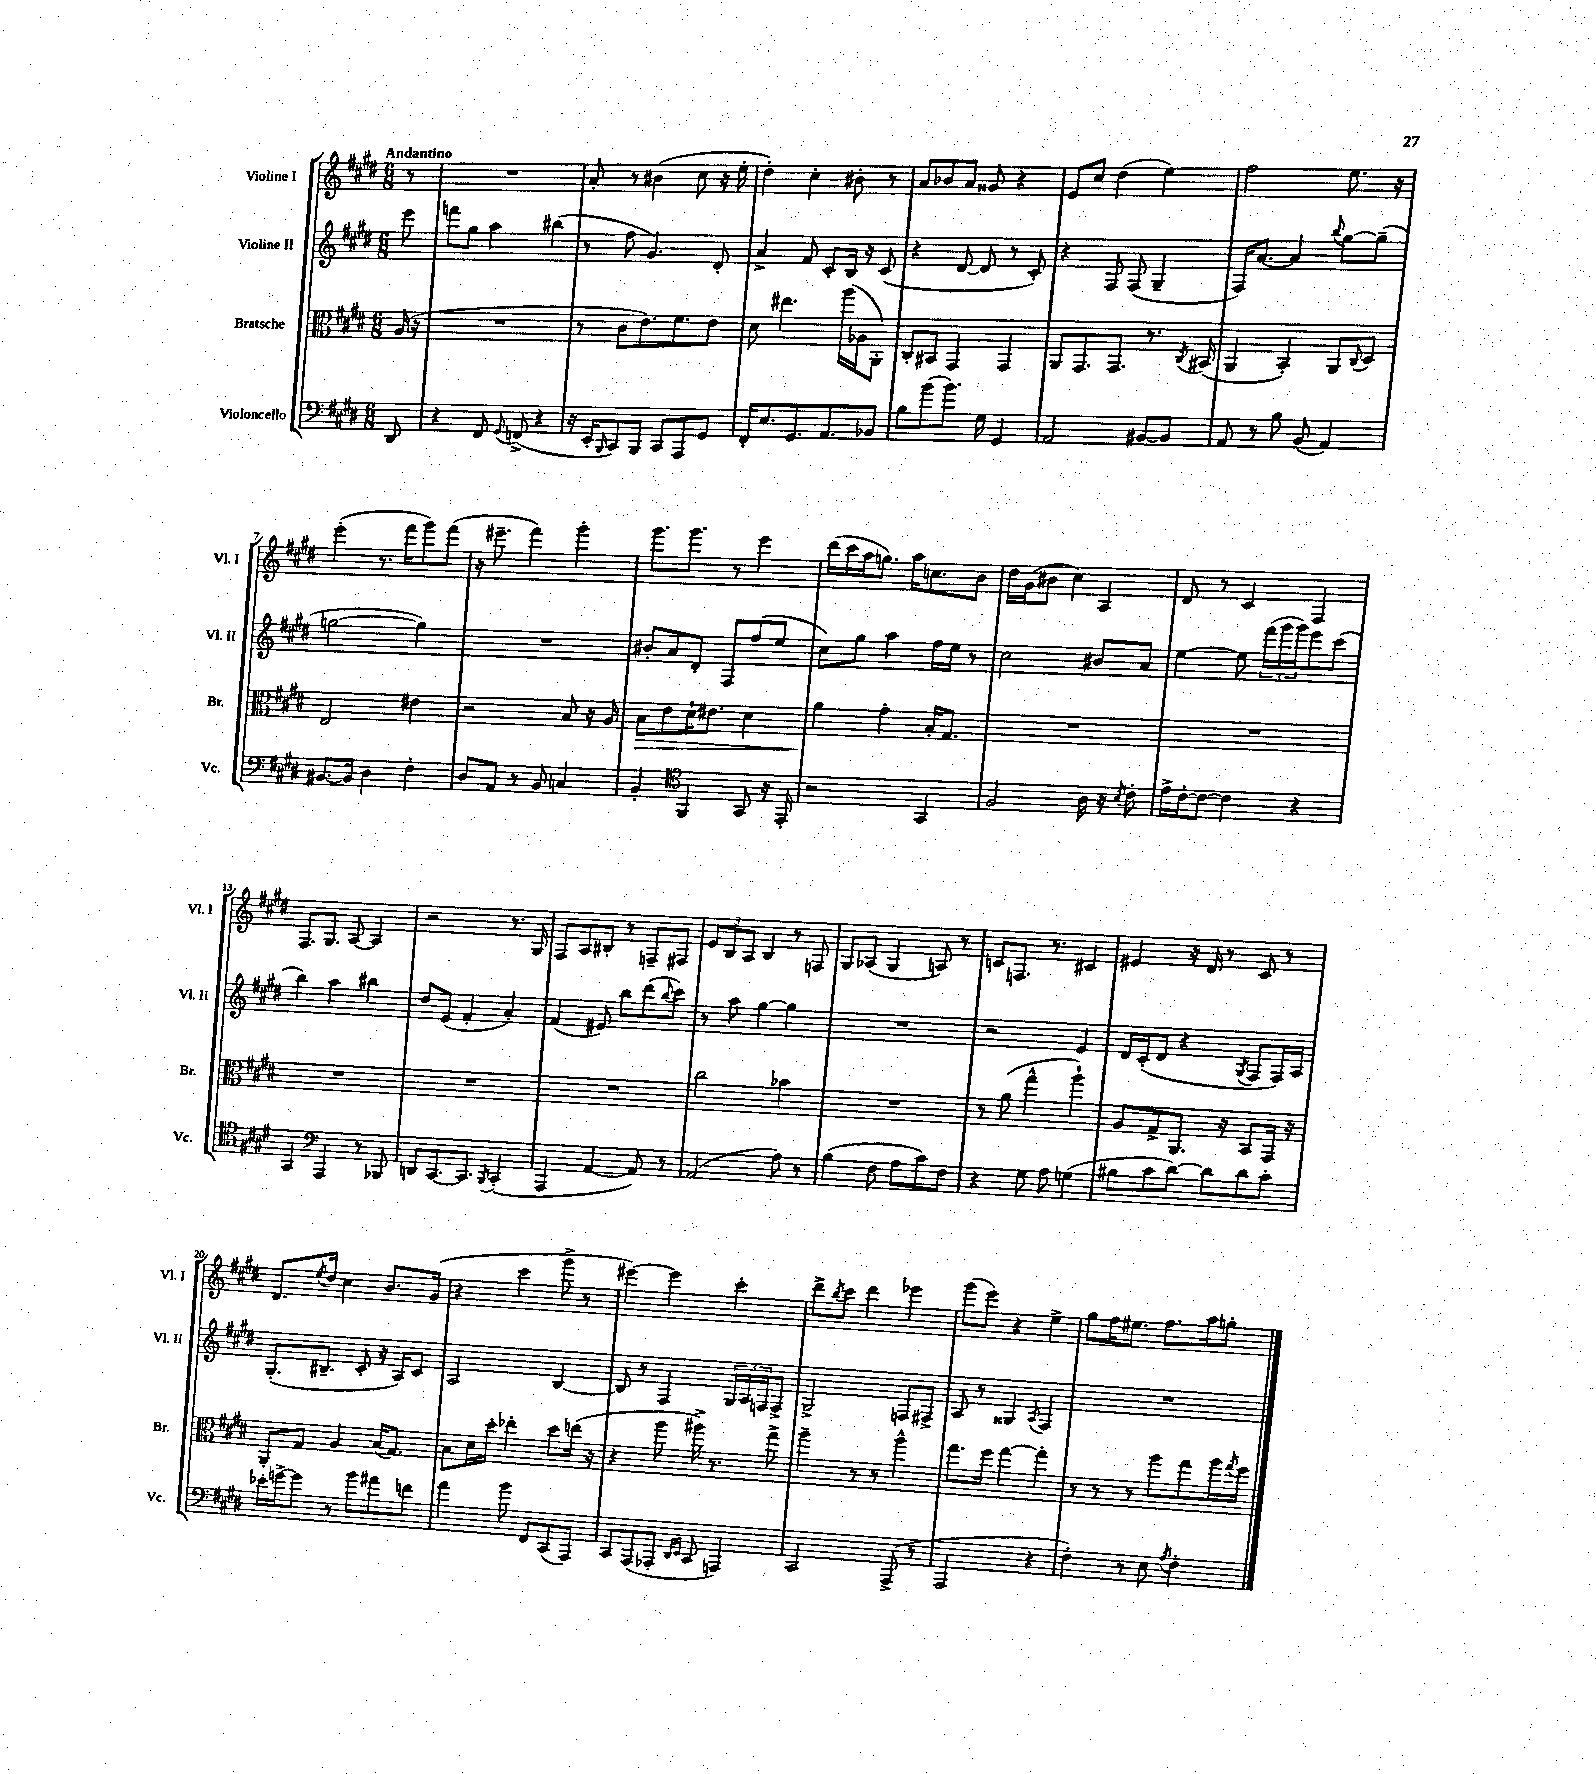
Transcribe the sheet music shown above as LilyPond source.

<<
\new StaffGroup <<
\new Staff = "s0" \with { instrumentName = "Violine I" shortInstrumentName = "Vl. I" } {
    \clef treble \key e \major \numericTimeSignature \time 6/8 \partial 8 \tempo "Andantino"
    r8 |
    R2. |
    a'8-. r8 bis'4( cis''8 r16 e''16-. |
    dis''4-.) cis''4-. bis'8-. r8 |
    a'8 bes'8 a'8 gisis'8 r4 |
    e'8 cis''8 dis''4( e''4) |
    fis''2 e''8. r16 |
    e'''4-.( r8. fis'''16 gis'''8) fis'''8( |
    r16 eis'''8.-- fis'''4) gis'''4-. |
    gis'''8. gis'''8. r8 e'''4 |
    dis'''16( cis'''16 a''16 g''8.) a''16 c''8. b'8 |
    dis''16 gis'16( bis'8 cis''4) a4 |
    dis'8 r8 cis'4 fis4 |
    fis8. gis8. a8~ a4 |
    r2 r8. gis16 |
    fis8 a8 bis8-. r8 f8-- fis8 |
    \tuplet 3/2 { e'8 b8 a8 } b4 r8 f8 |
    gis8 aes8( gis4 a8) r8 |
    c'8 f8. r8. cis'4 |
    eis'4 r16 dis'16 r8 cis'8 r8 |
    dis'8. \acciaccatura { e''8 } dis''16 cis''4 b'8. gis'16( |
    r4 cis'''4 gis'''8-> r8 |
    eis'''4~) eis'''4 cis'''4-. |
    dis'''8-> \acciaccatura { b''8 } cis'''8 dis'''4 ees'''4 |
    gis'''8( e'''8) r4 e''4-> |
    gis''8 fis''16 eis''8. fis''8. a''16 g''8-. \bar "|." |
}
\new Staff = "s1" \with { instrumentName = "Violine II" shortInstrumentName = "Vl. II" } {
    \clef treble \key e \major \numericTimeSignature \time 6/8 \partial 8
    e'''8 |
    f'''8 gis''8 a''4 bis''4( |
    r8 fis''8 gis'4.) dis'8-. |
    a'4-> fis'8 cis'8-. b16 r16 cis'8( |
    r4 dis'8~ dis'8 r8 cis'8-.) |
    r4 fis8 fis8( gis4-- |
    fis16) a'8.~ a'4 \appoggiatura { b''8 } gis''8~ gis''8--( |
    g''2~ g''4) |
    R2. |
    bis'8-. a'8 dis'8-. fis8 fis''8( e''8 |
    cis''8) gis''8 a''4 fis''16 e''16 r8 |
    cis''2 bis'8 a'8 |
    e''4~ e''8 \tuplet 3/2 { fis'''16( gis'''16 gis'''16) } e'''8 cis'''8( |
    b''4) a''4 bis''4 |
    dis''8 e'8( fis'4-. a'4-.) |
    fis'4( eis'8) b''8 dis'''8( \appoggiatura { b''8 } cis'''8) |
    r8 a''8 gis''4~ gis''4 |
    R2. |
    r2 e'4 |
    dis'16 cis'16-.( dis'8 r4 \acciaccatura { gis8 } fis8 fis16) a16 |
    gis8.-.( bis8.-- cis'8-. r16 a16) cis'8 |
    a2 b4~ |
    b8 r8 fis4 \tuplet 3/2 { gis16 a16 f16 } f8-> |
    gis2-> f8 fis8-> |
    a8 r8 gisis4 \acciaccatura { a8 } fis4 |
    R2. \bar "|." |
}
\new Staff = "s2" \with { instrumentName = "Bratsche" shortInstrumentName = "Br." } {
    \clef alto \key e \major \numericTimeSignature \time 6/8 \partial 8
    a16( r16 |
    R2. |
    r8 cis'8 e'8.) fis'8. e'8 |
    dis'8 eis''4. a''16( aes16 a,8-.) |
    cis8-. bis,8 gis,4 gis,4 |
    a,8 gis,8. gis,8. r8. \acciaccatura { cis8 } bis,16( |
    a,4 b,4-.) a,8 \appoggiatura { cis8 } dis8 |
    e2 eis'4 |
    r2 b8 r16 a16 |
    b8\> e'8 dis'16-! eis'8. dis'4 |
    a'4\! gis'4-. b16-. gis8. |
    R2. |
    R2. |
    R2. |
    R2. |
    R2. |
    cis''2 bes'4 |
    R2. |
    r8 a'8( gis''4-^ a''4-!) |
    a8 gis8-> a,8. r16 b,8 gis,16 r16 |
    a,8-. gis8 a4 b16( gis8.) |
    b8 dis'16 dis''16-. ees''4-. dis''8 e''16( r16 |
    r4 a''8 ais''16->) r8. gis''8-> |
    a''4-- r8 r8 a''4-^ |
    gis''8. fis''16 gis''4~ gis''4-. |
    r8 r8 r8 a''8 gis''8 a''16 \acciaccatura { gis''8 } fis''16 \bar "|." |
}
\new Staff = "s3" \with { instrumentName = "Violoncello" shortInstrumentName = "Vc." } {
    \clef bass \key e \major \numericTimeSignature \time 6/8 \partial 8
    dis,8 |
    r4 fis,8 \appoggiatura { gis,8 } f,8->( r4 |
    r16 e,16-. \grace { b,,16 } cis,8) b,,8 cis,8 a,,8 gis,8 |
    fis,16-. e8. gis,8. a,8. bes,8 |
    b8 b'8( b'8.) gis16 gis,4 |
    a,2 bis,8~ bis,8 |
    a,8 r8 b8 b,8( a,4) |
    bis,8.~ bis,16 dis4 fis4-. |
    dis8 a,8 r8 b,8 c4 |
    b,4-. \clef tenor fis,4 gis,8 r16 e,16-. |
    r2 gis,4 |
    fis2 a16 r16 \acciaccatura { b8 } cis'8-. |
    e'16-> cis'16~-. cis'8~ cis'4 r4 |
    gis,4 \clef bass a,,4 r8 bes,,8 |
    d,8 cis,8.~ cis,8. \acciaccatura { b,,8 } cis,4-.( |
    a,,4 a,4~ a,8) r8 |
    a,2( a8) r8 |
    b4( fis8 a8 cis'8) fis8 |
    r4 gis8 a8 g4( |
    bis8 cis'8 dis'8~) dis'8 dis'8 cis'8-. |
    ees'16-. g'16~-> g'8 r8 b'8 ais'8 f'8 |
    a'4 b'8 fis,8 cis,8( a,,8) |
    cis,8 a,,8( aes,,8-. \grace { dis,16 e,16 } cis,8 a,,4) |
    cis,2 a,,8->( r8 |
    a,,2 r4 |
    fis4-.) r8 e8 \acciaccatura { a8 } fis4-. \bar "|." |
}
>>
>>
